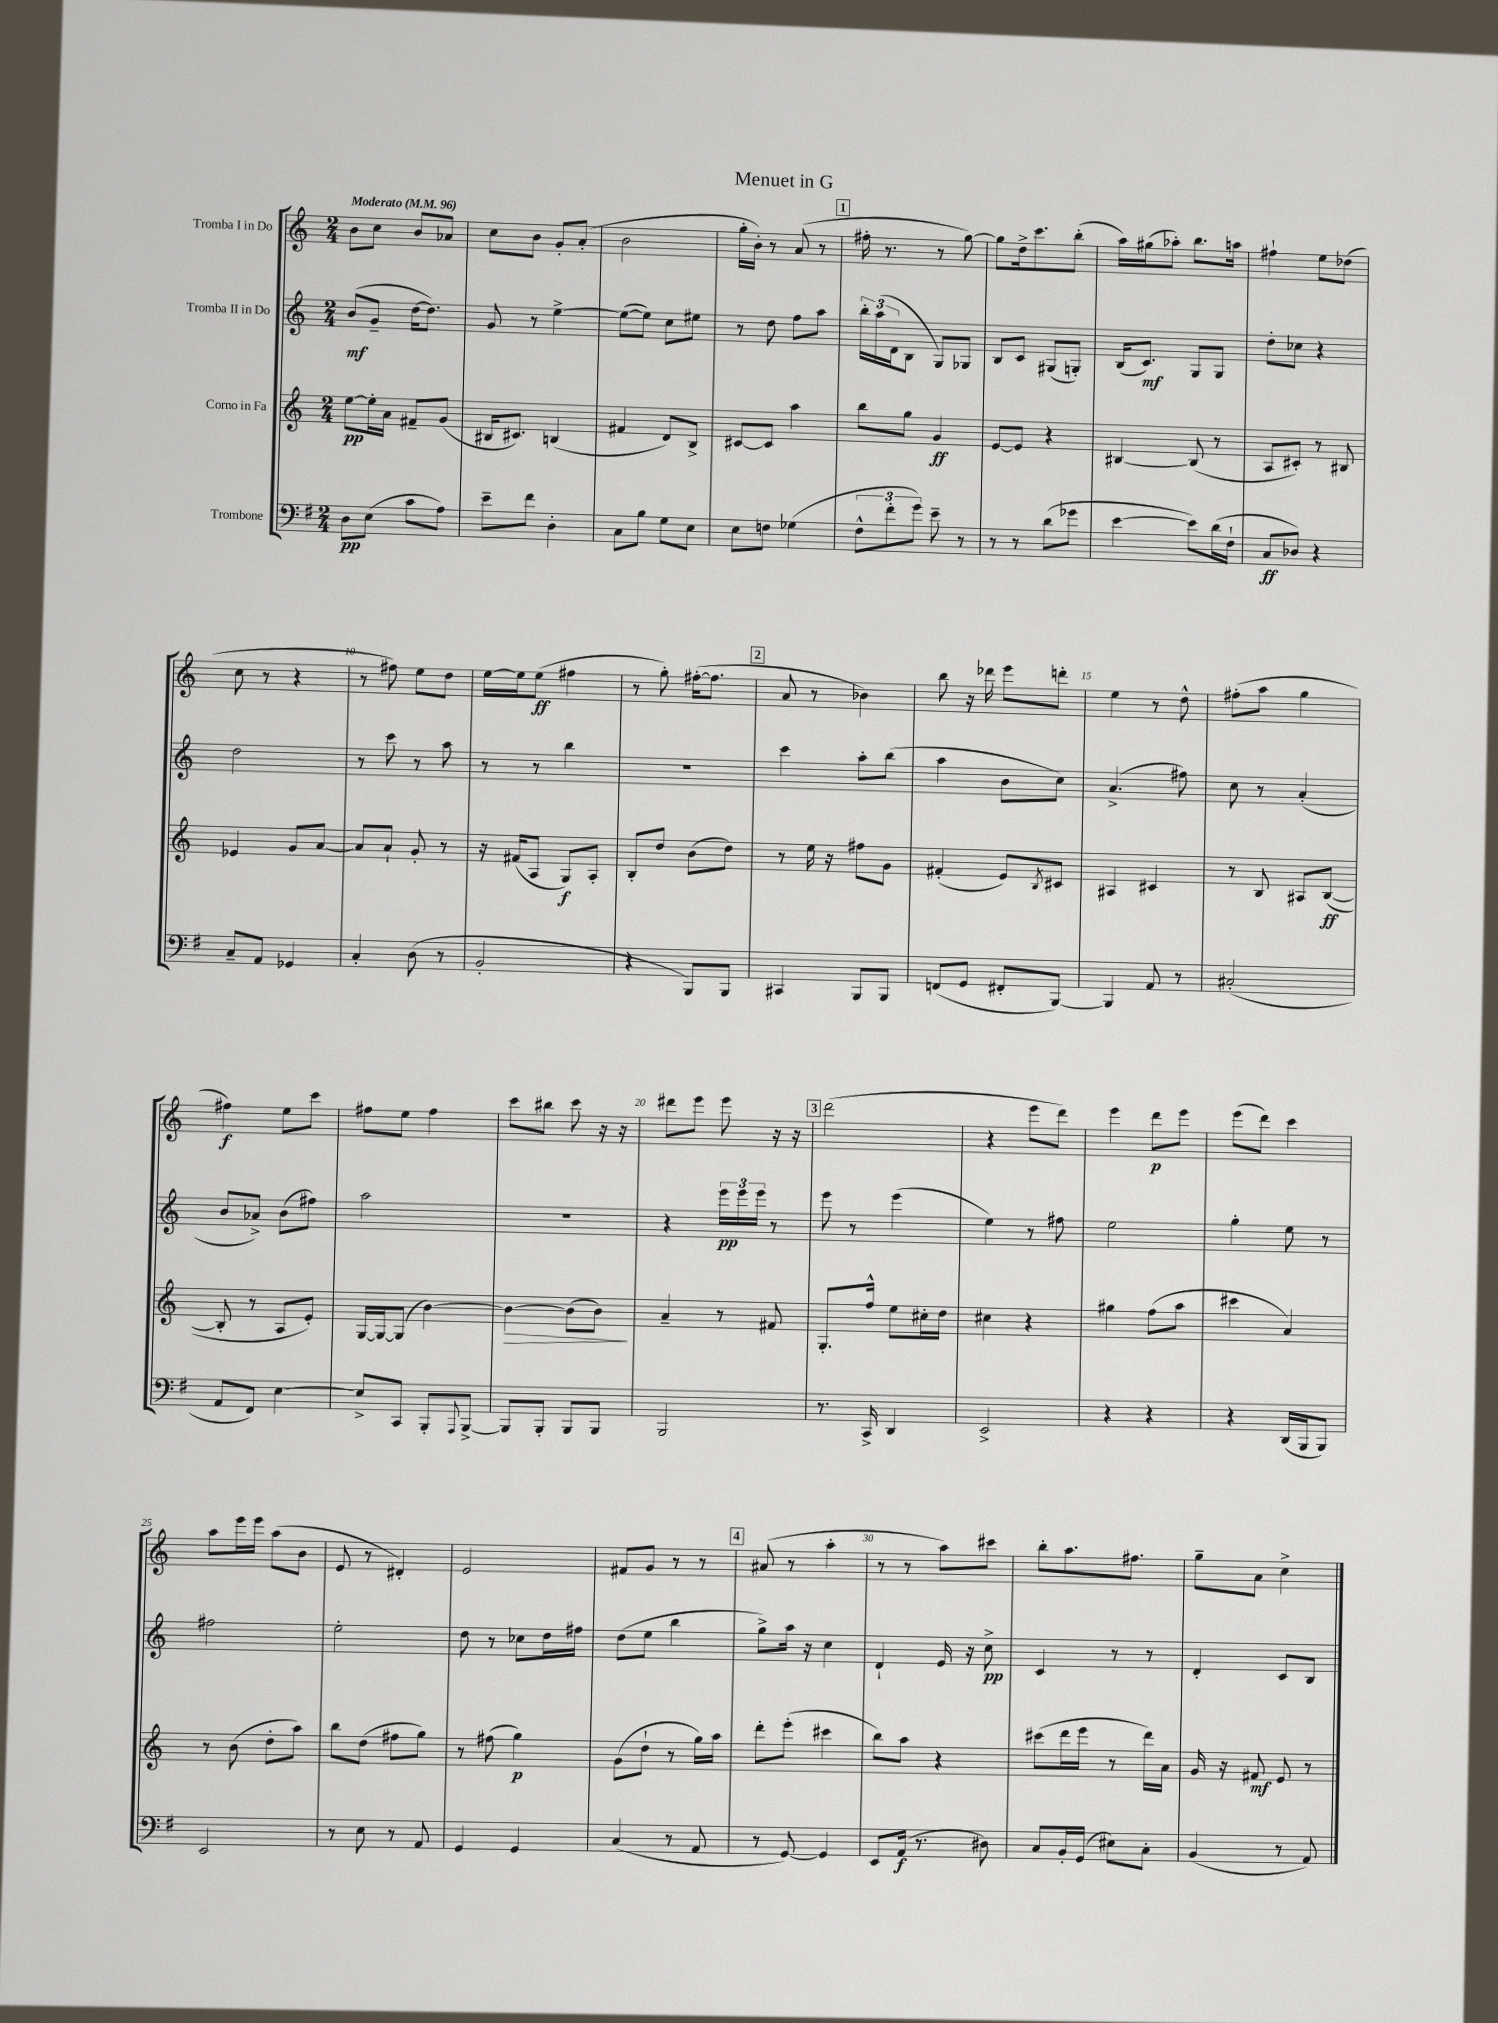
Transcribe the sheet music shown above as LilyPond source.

\header { title = "Menuet in G" }
<<
\new StaffGroup <<
\new Staff = "s0" \with { instrumentName = "Tromba I in Do" } {
    \clef treble \key c \major \numericTimeSignature \time 2/4 \tempo "Moderato" 4 = 96
    b'8 c''8 b'8 aes'8 |
    c''8 b'8 g'8-. a'8-.( |
    b'2 |
    g''16-. b'16-.) r8 a'8( r8 |
    \mark \markup { \box "1" } fis''16-. r8. r8 g''8~) |
    g''8 d''16-> c'''8. b''8-.( |
    a''16) gis''16( aes''8-.) b''8. a''16 |
    fis''4-! e''8 des''8( |
    c''8 r8 r4 |
    r8 fis''8) e''8 d''8 |
    e''16~ e''16 e''8\ff( fis''4 |
    r8 g''8-.) fis''16~-.( fis''8. |
    \mark \markup { \box "2" } a'8 r8 bes'4) |
    b''8 r16 des'''16 e'''8 d'''8-. |
    e''4 r8 d''8-^ |
    fis''8-.( a''8 g''4 |
    fis''4\f) e''8 c'''8 |
    fis''8 e''8 fis''4 |
    c'''8 bis''8 c'''8 r16 r16 |
    dis'''8 e'''8 e'''8 r16 r16 |
    \mark \markup { \box "3" } d'''2( |
    r4 e'''8 d'''8) |
    e'''4 d'''8\p e'''8 |
    e'''8( d'''8) c'''4 |
    a''8 e'''16 e'''16 a''8( b'8 |
    e'8 r8 dis'4-.) |
    e'2 |
    fis'8 g'8 r8 r8 |
    \mark \markup { \box "4" } ais'8( r8 a''4-. |
    r8 r8 a''8) cis'''8 |
    b''8-. a''8. fis''8. |
    g''8-- a'8 c''4-> \bar "|." |
}
\new Staff = "s1" \with { instrumentName = "Tromba II in Do" } {
    \clef treble \key c \major \numericTimeSignature \time 2/4
    b'8\mf( g'8-- d''16~ d''8.) |
    g'8 r8 e''4~-> |
    e''8~( e''8) c''8 eis''8 |
    r8 d''8 f''8 a''8 |
    \mark \markup { \box "1" } \tuplet 3/2 { b''16-. a''16( d'16 } b8 g8) ges8 |
    b8 c'8 gis8( g8-.) |
    b16( c'8.\mf) g8 g8 |
    d''8-. ces''8 r4 |
    d''2 |
    r8 c'''8 r8 a''8 |
    r8 r8 b''4 |
    r2 |
    \mark \markup { \box "2" } c'''4 a''8-. b''8( |
    a''4 b'8 c''8) |
    a'4.->( fis''8) |
    c''8 r8 a'4-.( |
    b'8 aes'8->) b'8( fis''8) |
    a''2 |
    R2 |
    r4 \tuplet 3/2 { e'''16\pp e'''16 e'''16 } r8 |
    \mark \markup { \box "3" } e'''8 r8 e'''4( |
    e''4) r8 fis''8 |
    e''2 |
    g''4-. e''8 r8 |
    fis''2 |
    e''2-. |
    d''8 r8 ces''8 d''16 fis''16 |
    d''8( e''8 b''4 |
    \mark \markup { \box "4" } g''8->) a''16 r16 c''4 |
    d'4-! e'16 r16 c''8->\pp |
    c'4 r8 r8 |
    d'4-. c'8 b8 \bar "|." |
}
\new Staff = "s2" \with { instrumentName = "Corno in Fa" } {
    \clef treble \key c \major \numericTimeSignature \time 2/4
    e''8~\pp e''16-. a'16 fis'8-- g'8( |
    bis16 cis'8.) b4( |
    fis'4 d'8) b8-> |
    cis'8~ cis'8 a''4 |
    \mark \markup { \box "1" } b''8 g''8 g'4\ff |
    e'8~ e'8 r4 |
    bis4~ bis8( r8 |
    a8 cis'8-.) r8 bis8 |
    ees'4 g'8 a'8~ |
    a'8 a'8-! g'8-. r8 |
    r16 fis'16( a8 g8\f) a8-. |
    b8-. d''8 b'8( d''8) |
    \mark \markup { \box "2" } r8 e''16 r16 fis''8 g'8 |
    fis'4-.( e'8) \acciaccatura { b8 } cis'8 |
    ais4 cis'4 |
    r8 b8 ais8 b8~\ff( |
    b8-. r8 a8 e'8-.) |
    g16~ g16~ g8( b'4~) |
    b'4~\> b'8( b'8\!) |
    a'4-- r8 fis'8 |
    \mark \markup { \box "3" } g8.-. f''16-^ e''8 cis''16-. d''16 |
    cis''4 r4 |
    gis''4 f''8( a''8 |
    cis'''4 a'4) |
    r8 b'8( d''8-. a''8) |
    b''8 d''8( fis''8 g''8) |
    r8 fis''8( g''4\p) |
    g'8( d''8-! r8 g''16) a''16 |
    \mark \markup { \box "4" } d'''8-. e'''8-.( cis'''4 |
    b''8) a''8 r4 |
    cis'''8( d'''16 e'''16 r8 d'''16) a'16 |
    g'16 r16 fis'8\mf e'8 r8 \bar "|." |
}
\new Staff = "s3" \with { instrumentName = "Trombone" } {
    \clef bass \key g \major \numericTimeSignature \time 2/4
    d8\pp e8( c'8 a8) |
    e'8-- fis'8 d4-. |
    c8 b8 g8 e8 |
    e8 f8 ges4( |
    \mark \markup { \box "1" } \tuplet 3/2 { fis8-^ fis'8-. g'8) } e'8-- r8 |
    r8 r8 d'8( ges'8 |
    e'4~ e'8) d'16( fis16-! |
    c8\ff des8) r4 |
    c8-- a,8 ges,4 |
    c4-. d8( r8 |
    b,2-. |
    r4 b,,8) b,,8 |
    \mark \markup { \box "2" } cis,4 b,,8 b,,8 |
    f,8( g,8 fis,8-. b,,8~) |
    b,,4 a,8 r8 |
    cis2-.( |
    a,8 fis,8) e4~ |
    e8-> c,8 b,,8-. \appoggiatura { a,,8 } b,,8~-> |
    b,,8 b,,8-. b,,8 b,,8 |
    b,,2 |
    \mark \markup { \box "3" } r8. c,16-> d,4 |
    e,2-> |
    r4 r4 |
    r4 d,16( b,,16 b,,8) |
    e,2 |
    r8 e8 r8 a,8 |
    g,4 g,4 |
    c4( r8 a,8 |
    \mark \markup { \box "4" } r8 g,8~) g,4 |
    e,8 a,16\f( r8. dis8) |
    c8 b,16-. g,16( eis8) c8-. |
    b,4( r8 a,8) \bar "|." |
}
>>
>>
\layout { \context { \Score \override BarNumber.break-visibility = ##(#f #t #t) barNumberVisibility = #(every-nth-bar-number-visible 5) } }
